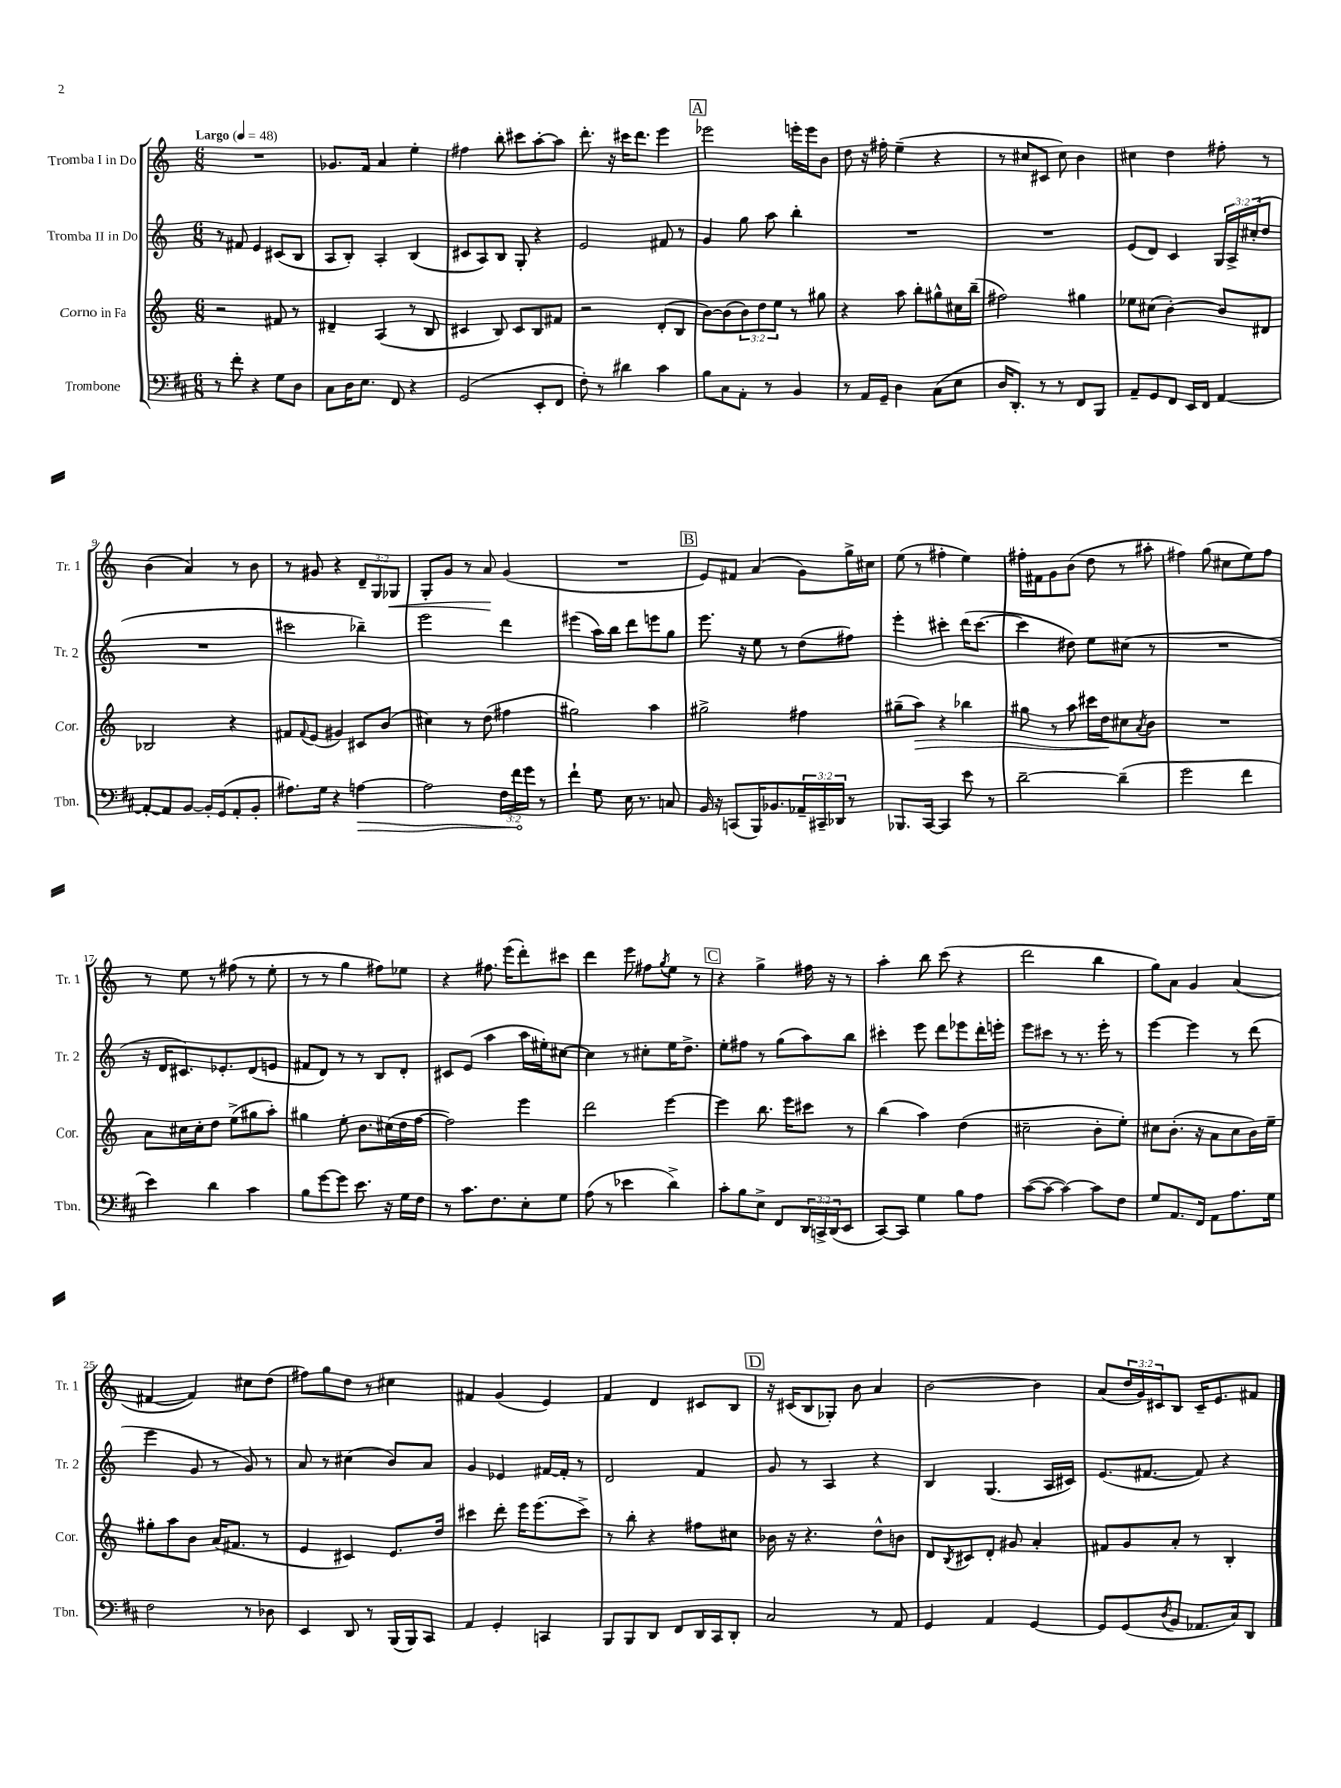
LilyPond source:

<<
\new StaffGroup <<
\new Staff = "s0" \with { instrumentName = "Tromba I in Do" shortInstrumentName = "Tr. 1" } {
    \clef treble \key c \major \numericTimeSignature \time 6/8 \override Staff.TupletNumber.text = #tuplet-number::calc-fraction-text \tempo "Largo" 4 = 48
    R2. |
    ges'8. f'16 a'4 e''4-. |
    fis''4 b''8-. cis'''8 a''8~-. a''8 |
    d'''8.-. r16 cis'''16 d'''8. e'''4 |
    \mark \markup { \box "A" } ees'''2 e'''16-. e'''16 b'8 |
    d''8 r16 fis''16-. e''4--( r4 |
    r8 cis''8 cis'8 cis''8) b'4 |
    cis''4 d''4 fis''8-. r8 |
    b'4( a'4) r8 b'8 |
    r8 gis'8 r4 \tuplet 3/2 { d'8-- g8 ges8\< } |
    g8-. g'8 r8 a'8\! g'4( |
    R2. |
    \mark \markup { \box "B" } e'8) fis'8 a'4( g'8) g''16-> cis''16 |
    e''8( r8 fis''4-. e''4) |
    fis''16-. fis'16 g'8 b'8( d''8 r8 ais''8-. |
    fis''4) g''8( cis''8 e''8) fis''8 |
    r8 e''8 r8 fis''8( r8 e''8-. |
    r8 r8 g''4 fis''8) ees''8 |
    r4 fis''8. e'''16( d'''8-.) cis'''8 |
    d'''4 e'''8 fis''8 \acciaccatura { g''8 } e''8 r8 |
    \mark \markup { \box "C" } r4 g''4-> fis''16 r16 r8 |
    a''4-. b''8 c'''8( r4 |
    d'''2 b''4 |
    g''8) a'8 g'4 a'4( |
    fis'4~ fis'4) cis''8 d''8( |
    fis''8) g''8 d''8 r8 cis''4 |
    fis'4 g'4( e'4) |
    f'4 d'4 cis'8 b8 |
    \mark \markup { \box "D" } r16 cis'16( b8 ges8-.) b'8 a'4 |
    b'2~ b'4 |
    a'8( \tuplet 3/2 { d''16 g'16) cis'16 } b8 cis'16-- e'8. fis'8 \bar "|." |
}
\new Staff = "s1" \with { instrumentName = "Tromba II in Do" shortInstrumentName = "Tr. 2" } {
    \clef treble \key c \major \numericTimeSignature \time 6/8 \override Staff.TupletNumber.text = #tuplet-number::calc-fraction-text
    r8 fis'8 e'4 cis'8( b8 |
    a8 b8-.) a4-. b4( |
    cis'8 a8) b8 g8-. r4 |
    e'2 fis'8 r8 |
    \mark \markup { \box "A" } g'4 g''8 a''8 b''4-. |
    R2. |
    R2. |
    e'8( d'8) c'4 \tuplet 3/2 { g16 a16-> cis''16-.( } d''8 |
    R2. |
    cis'''2 bes''4--) |
    e'''2 d'''4 |
    eis'''4( a''16) b''16 d'''8 e'''8 g''8 |
    \mark \markup { \box "B" } e'''8. r16 e''8 r8 d''8( fis''8) |
    e'''4-. cis'''4-. d'''16( cis'''8.~ |
    cis'''4 dis''8) e''8 cis''8( r8 |
    R2. |
    r16 d'16 cis'8.) ees'8.-. d'8( e'8 |
    fis'8 d'8) r8 r8 b8 d'8-. |
    cis'8 e'8( a''4 a''16 eis''16-.) cis''8~ |
    cis''4 r8 cis''8-. e''16 d''8.-> |
    \mark \markup { \box "C" } e''8-. fis''8 r8 g''8( a''8) b''8 |
    cis'''4-. e'''8 d'''8 ees'''8 d'''16-. e'''16-. |
    e'''8 cis'''8 r8 r8. e'''16-. r8 |
    e'''4~ e'''4 r8 d'''8( |
    e'''4 g'8 r8 g'8) r8 |
    a'8 r8 cis''4( b'8) a'8 |
    g'4 ees'4 fis'16~ fis'16-. r8 |
    d'2 f'4 |
    \mark \markup { \box "D" } g'8 r8 a4 r4 |
    b4 g4.( a16 cis'16) |
    e'8.( fis'8.~ fis'8) r4 \bar "|." |
}
\new Staff = "s2" \with { instrumentName = "Corno in Fa" shortInstrumentName = "Cor." } {
    \clef treble \key c \major \numericTimeSignature \time 6/8 \override Staff.TupletNumber.text = #tuplet-number::calc-fraction-text
    r2 fis'8 r8 |
    dis'4-- a4( r8 b8 |
    cis'4 b8) cis'8 b8 fis'8 |
    r2 d'8-.( b8 |
    \mark \markup { \box "A" } b'8~) b'8( \tuplet 3/2 { b'8) d''8 e''8 } r8 gis''8 |
    r4 a''8 b''8-. gis''8-^ cis''16 b''16--( |
    fis''2) gis''4 |
    ees''8 cis''8( b'4~-.) b'8 dis'8 |
    bes2 r4 |
    fis'8 \appoggiatura { fis'8 } e'8( gis'4) cis'8 b'8( |
    cis''4) r8 d''8( fis''4 |
    gis''2) a''4 |
    \mark \markup { \box "B" } gis''2-> fis''4 |
    gis''8--( a''8\>) r4 bes''4 |
    gis''8 r8 a''8 cis'''16 d''16\! cis''8 \acciaccatura { a'8 } b'8 |
    R2. |
    a'8 cis''16 cis''16-. d''8 e''8->( gis''8 a''8-.) |
    gis''4 e''8-. b'8. cis''16( d''16 f''16~ |
    f''2) e'''4 |
    d'''2 e'''4~ |
    \mark \markup { \box "C" } e'''4 b''8. e'''16 cis'''8 r8 |
    b''4( a''4) d''4( |
    cis''2-- b'8-. e''8-.) |
    cis''8 b'8.-.( r16 a'8 cis''8 b'16) e''16-- |
    gis''8-. a''8 b'8 a'16( fis'8. r8 |
    e'4 cis'4) e'8. d''16 |
    cis'''4 d'''8-. e'''16 e'''8.( cis'''8->) |
    r8 b''8-. r4 fis''8 cis''8 |
    \mark \markup { \box "D" } bes'16 r16 r4. d''8-^ b'8 |
    d'8 \acciaccatura { b8 } cis'8 d'8-. gis'8 a'4-. |
    fis'8 g'8 a'8-. r8 b4-. \bar "|." |
}
\new Staff = "s3" \with { instrumentName = "Trombone" shortInstrumentName = "Tbn." } {
    \clef bass \key d \major \numericTimeSignature \time 6/8 \override Staff.TupletNumber.text = #tuplet-number::calc-fraction-text
    r8 fis'8-. r4 g8 d8 |
    cis8 d16 e8. fis,8 r4 |
    g,2( e,8-. fis,8 |
    fis8-.) r8 dis'4 cis'4 |
    \mark \markup { \box "A" } b8 cis8 a,8-. r8 b,4 |
    r8 a,16 g,16-- d4 cis8( e8 |
    d16 d,8.-.) r8 r8 fis,8 b,,8 |
    a,8-- g,8 fis,8 e,16 fis,16 a,4~ |
    a,8~-. a,8 b,8~ b,16-. g,16( a,8-. b,8-. |
    ais8.) g16 r4 \once \override Hairpin.circled-tip = ##t a4~\> |
    a2 \tuplet 3/2 { fis16 fis'16\! g'16 } r8 |
    fis'4-! g8 e16 r8. c8 |
    \mark \markup { \box "B" } b,16 r16 c,8( b,,16) bes,8. \tuplet 3/2 { aes,16-- cis,16-- des,16 } r8 |
    bes,,8. cis,16~ cis,4 e'8 r8 |
    d'2~-- d'4--( |
    g'2 fis'4 |
    e'4) d'4 cis'4 |
    b8 g'8~ g'8 e'8. r16 g16 fis16 |
    r8 cis'8. fis8. e8-. g8 |
    a8( r8 ees'4 d'4->) |
    \mark \markup { \box "C" } cis'8-. b8 e8-> fis,8 \tuplet 3/2 { d,16 c,16-> d,16( } e,8 |
    cis,8~) cis,8 g4 b8 a8 |
    cis'8~( cis'8~ cis'4~) cis'8 fis8 |
    g8 a,8. fis,16 a,8 a8. g16 |
    fis2 r8 des8 |
    e,4 d,8 r8 b,,16( b,,16) cis,8 |
    a,4 g,4-. c,4 |
    b,,8 b,,8 d,8 fis,8 d,16 cis,16 d,8-. |
    \mark \markup { \box "D" } cis2 r8 a,8 |
    g,4 a,4 g,4~ |
    g,8 g,8( \acciaccatura { d8 } b,8 aes,8. cis16) d,8 \bar "|." |
}
>>
>>
